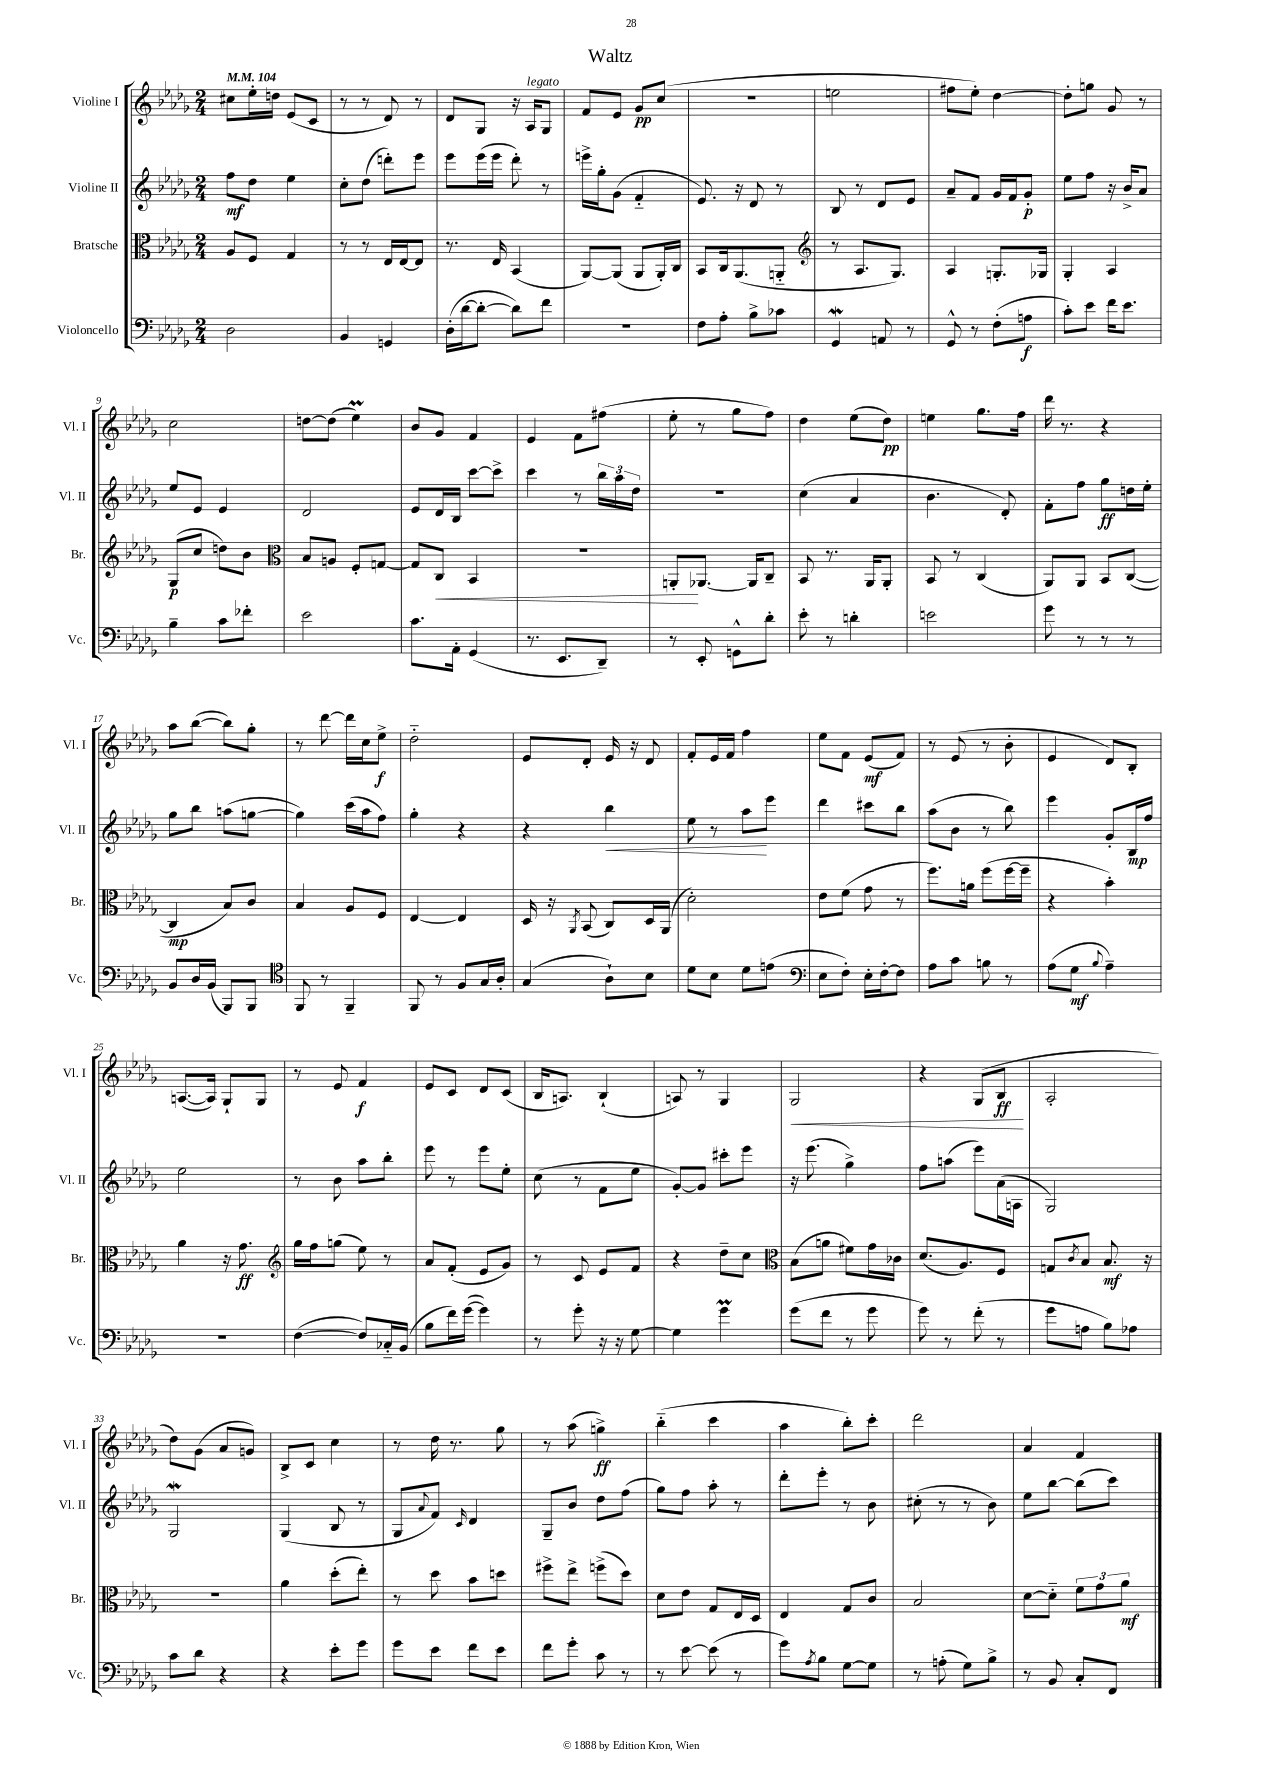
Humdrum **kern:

**kern	**kern	**kern	**kern
*staff4	*staff3	*staff2	*staff1
*clefF4	*clefC3	*clefG2	*clefG2
*k[b-e-a-d-g-]	*k[b-e-a-d-g-]	*k[b-e-a-d-g-]	*k[b-e-a-d-g-]
*M2/4	*M2/4	*M2/4	*M2/4
*MM104	*MM104	*MM104	*MM104
2D-\	8A-/L	8ff\L	8cc#\L
.	8F/J	8dd-\J	16ee-'\L
.	.	.	16dd\JJ
.	4G-/	4ee-\	(8e-/L
.	.	.	8c/J
=	=	=	=
4BB-/	8r	8cc'\L	8r
.	8r	(8dd-\J	8r
4GG/	16E-/LL	8ddd'\L)	8d-/)
.	[16E-/J	.	.
.	8E-/]J	8eee-\J	8r
=	=	=	=
(16D-'\LL	8.r	8eee-\L	8d-/L
[16d-\J	.	.	.
8d-'\_J	.	(16eee-\L	8G-/J
.	16E-/	16eee-\JJ	.
8d-\]L)	(4BB-/	8ddd-'\)	16r
.	.	.	16A-/LK
8f\J	.	8r	8G-/J
=	=	=	=
2r	[8AA-/L)	16eee^\LL	8f/L
.	.	16gg-'\J	.
.	(8AA-/]J	(8g-\J	8e-/J
.	8AA-/L	4f'~/	8g-/L
.	16AA-'/L)	.	(8cc/J
.	16C/JJ	.	.
=	=	=	=
8F\L	8BB-/L	8.e-/)	2r
8A-'\J	16C/k	.	.
.	(8.AA-/	16r	.
8B-^\L	.	8d-/	.
8c-\J	8AA'~/J	8r	.
=	=	=	=
*	*clefG2	*	*
4GG-/	8r	8B-/	2ee\
.	8.A-/L	8r	.
8AA/	.	8d-/L	.
.	8.G-/J)	.	.
8r	.	8e-/J	.
=	=	=	=
8GG-^^/	4A-/	8a-~/L	8ff#\L
8r	.	8f/J	8ee-'\J)
(8F'\L	8.G'/L	16g-/LL	[4dd-\
.	.	16f/J	.
8A\J	.	8g-'/J	.
.	16G-/Jk	.	.
=	=	=	=
8c'\L)	4G-'/	8ee-\L	8dd-'\]L
8e-\J	.	8ff\J	8gg\J
16f\LK	4A-/	16r	8g-/
8.e-\J	.	16b-^/LK	.
.	.	8a-/J	8r
=	=	=	=
4B-~\	(8G-/L	8ee-/L	2cc\
.	8cc/J	8e-/J	.
8c\L	8dd\L)	4e-/	.
8f-'\J	8b-\J	.	.
=	=	=	=
*	*clefC3	*	*
2e-\	8B-/L	2d-/	[8dd\L
.	8A/J	.	(8dd\]J
.	8F'/L	.	4ee-\)
.	[8G/J	.	.
=	=	=	=
8.c\L	8G/]L	8e-/L	8b-/L
.	8C/J	16d-/L	8g-/J
16AA-'\Jk	.	16B-/JJ	.
(4GG-/	4BB-/	[8ccc\L	4f/
.	.	8ccc^\]J	.
=	=	=	=
8.r	2r	4ccc\	4e-/
8.EE-/L	.	.	.
.	.	8r	8f\L
8DD-~/J)	.	24bb-\LL	(8ff#\J
.	.	24aa-\	.
.	.	24dd-\JJ	.
=	=	=	=
8r	8AA'/L	2r	8ee-'\
8EE-'/	[8.AA-/J	.	8r
8GG^^\L	.	.	8gg-\L
.	16AA-/]LK	.	.
8d-'\J	8C~/J	.	8ff\J)
=	=	=	=
8e-'\	8BB-/	(4cc\	4dd-\
8r	8.r	.	.
4d'\	.	4a-/	(8ee-\L
.	16AA-/LK	.	.
.	8AA-'/J	.	8dd-\J)
=	=	=	=
2e\	8BB-/	4.b-\	4ee\
.	8r	.	.
.	(4C/	.	8.gg-\L
.	.	8d-'/)	.
.	.	.	16ff\Jk
=	=	=	=
8g-\	8AA-/L)	8f'\L	16ddd-\
.	.	.	8.r
8r	8AA-/J	8ff\J	.
8r	8BB-/L	8gg-\L	4r
8r	([8C/J	16dd\L	.
.	.	16ee-'\JJ	.
=	=	=	=
8BB-/L	4C/]	8gg-\L	8aa-\L
16D-/L	.	8bb-\J	([8bb-\J
(16BB-/JJ	.	.	.
8BBB-/L)	8B-/L)	(8aa\L	8bb-\]L)
8BBB-/J	8c/J	[8gg\J	8gg-'\J
=	=	=	=
*clefC4	*	*	*
8FF/	4B-/	4gg\])	8r
8r	.	.	[8ddd-\
4FF~/	8A-/L	(16ccc\LL	16ddd-\]LL
.	.	16aa-\J	16cc\J
.	8F/J	8ff\J)	8ee-^\J
=	=	=	=
8FF/	[4E-/	4gg-'\	2dd-'~\
8r	.	.	.
8F/L	4E-/]	4r	.
16G-/L	.	.	.
16A-'/JJ	.	.	.
=	=	=	=
(4G-/	16D-/	4r	8e-/L
.	16r	.	.
.	8qAA-/	.	.
.	(8BB-/	.	8d-'/J
8A-`\L)	8C/L)	4bb-\	16e-/
.	.	.	16r
8B-\J	16D-/L	.	8d-/
.	(16AA-/JJ	.	.
=	=	=	=
8d-\L	2d-'\)	8ee-\	8f'/L
8B-\J	.	8r	16e-/L
.	.	.	16f/JJ
8d-\L	.	8aa-\L	4ff\
(8e\J	.	8eee-\J	.
=	=	=	=
*clefF4	*	*	*
8E-\L	8e-\L	4ddd-\	8ee-\L
8F'\J)	(8f\J	.	8f\J
16E-'\LL	8g-\	8ccc#\L	(8e-/L
[16F'\J	.	.	.
8F\]J	8r	8bb-\J	8f/J)
=	=	=	=
8A-\L	8.ff\L)	(8aa-\L	8r
8c\J	.	8b-\J	(8e-/
.	16a\Jk	.	.
8B\	(8ff\L	8r	8r
8r	[16ff\L	8bb-\)	8b-'\
.	16ff~\]JJ	.	.
=	=	=	=
(8A-\L	4r	4eee-\	4e-/
8G-\J	.	.	.
8qqB-/	.	.	.
4A-~\)	4b-'\)	8g-'/L	8d-/L)
.	.	16B-/L	8B-'/J
.	.	16ff/JJ	.
=	=	=	=
2r	4a-\	2ee-\	([8.A/L
.	.	.	16A/]Jk)
.	16r	.	8G-`/L
.	8.g-\	.	.
.	.	.	8G-/J
=	=	=	=
*	*clefG2	*	*
([4F\	16gg-\LL	8r	8r
.	16ff\J	.	.
.	(8gg\J	8b-\	8e-/
8F/]L)	8ee-\)	8aa-\L	4f/
16C-'~/L	8r	8bb-'\J	.
(16BB-/JJ	.	.	.
=	=	=	=
8B-\L	8a-/L	8eee-\	8e-/L
16f\L)	(8f'/J	8r	8c/J
([16g-\JJ	.	.	.
4g-\])	8e-/L	8eee-\L	8d-/L
.	8g-/J)	8ee-'\J	(8c/J
=	=	=	=
8r	8r	(8cc\	16B-/LK
.	.	.	8.A/J)
8g-'\	8c/	8r	.
16r	8e-/L	8f\L	(4B-`/
16r	.	.	.
[8G-\	8f/J	8ee-\J	.
=	=	=	=
4G-\]	4r	[8g-'/L)	8A/)
.	.	8g-/]J	8r
4g-\	8dd-~\L	8ccc#'\L	4G-/
.	8cc\J	8eee-\J	.
=	=	=	=
*	*clefC3	*	*
(8g-\L	(8B-\L	16r	2G-/
.	.	(8.eee-\	.
8f\J	8a\J	.	.
8r	8f#\L)	4gg-^\)	.
8g-\	16g-\L	.	.
.	16c-\JJ	.	.
=	=	=	=
8g-\)	(8.d-/L	8ff\L	4r
8r	.	(8aa\J	.
.	8.A-/)	.	.
(8f'\	.	8eee-\L)	(8G-/L
8r	8F/J	(16a-\L	8B-/J
.	.	16A\JJ	.
=	=	=	=
8g-\L	8G/L	2G-/)	2A-'/
.	8qc/	.	.
8A\J	8B-/J	.	.
8B-\L)	8.B-/	.	.
8A-\J	.	.	.
.	16r	.	.
=	=	=	=
8c\L	2r	2G-/	8dd-\L)
8d-\J	.	.	(8g-\J
4r	.	.	8a-/L
.	.	.	8g/J)
=	=	=	=
4r	4a-\	(4G-/	8B-^/L
.	.	.	8c/J
8e-'\L	(8dd-'\L	8B-/	4cc\
8g-\J	8ee-'\J)	8r	.
=	=	=	=
8g-\L	8r	8G-/L	8r
.	.	8qqa-/	.
8e-\J	8dd-\	8f/J)	16dd-\
.	.	.	8.r
.	.	16qqc/	.
8f\L	8b-\L	4d-/	.
8e-\J	8dd\J	.	8gg-\
=	=	=	=
8f\L	8ff#^\L	8G-~/L	8r
8g-'\J	8ee-^\J	8b-/J	(8aa-\
8c\	(8ff^\L	8dd-\L	4gg^\)
8r	8dd-\J)	(8ff\J	.
=	=	=	=
8r	8d-\L	8gg-\L)	(4bb-'~\
[8e-\	8e-\J	8ff\J	.
(8e-\]	8G-/L	8aa-'\	4ccc\
8r	16E-/L	8r	.
.	16D-/JJ	.	.
=	=	=	=
8g-\L)	4E-/	8ddd-'\L	4aa-\
8qA-/	.	.	.
8B-\J	.	8eee-'\J	.
[8G-\L	8G-/L	8r	8bb-'\L)
8G-\]J	8c/J	8b-\	8ccc'\J
=	=	=	=
8r	2B-/	(8cc#'\	2ddd-\
(8A'\	.	8r	.
8G-\L)	.	8r	.
8B-^\J	.	8b-\)	.
=	=	=	=
8r	[8d-\L	8ee-\L	4a-/
8BB-/	8d-'~\]J	[8bb-\J	.
8C'/L	12f\L	(8bb-\]L	4f/
.	12g-\	.	.
8FF/J	.	8ccc\J)	.
.	12a-\J	.	.
==	==	==	==
*-	*-	*-	*-
